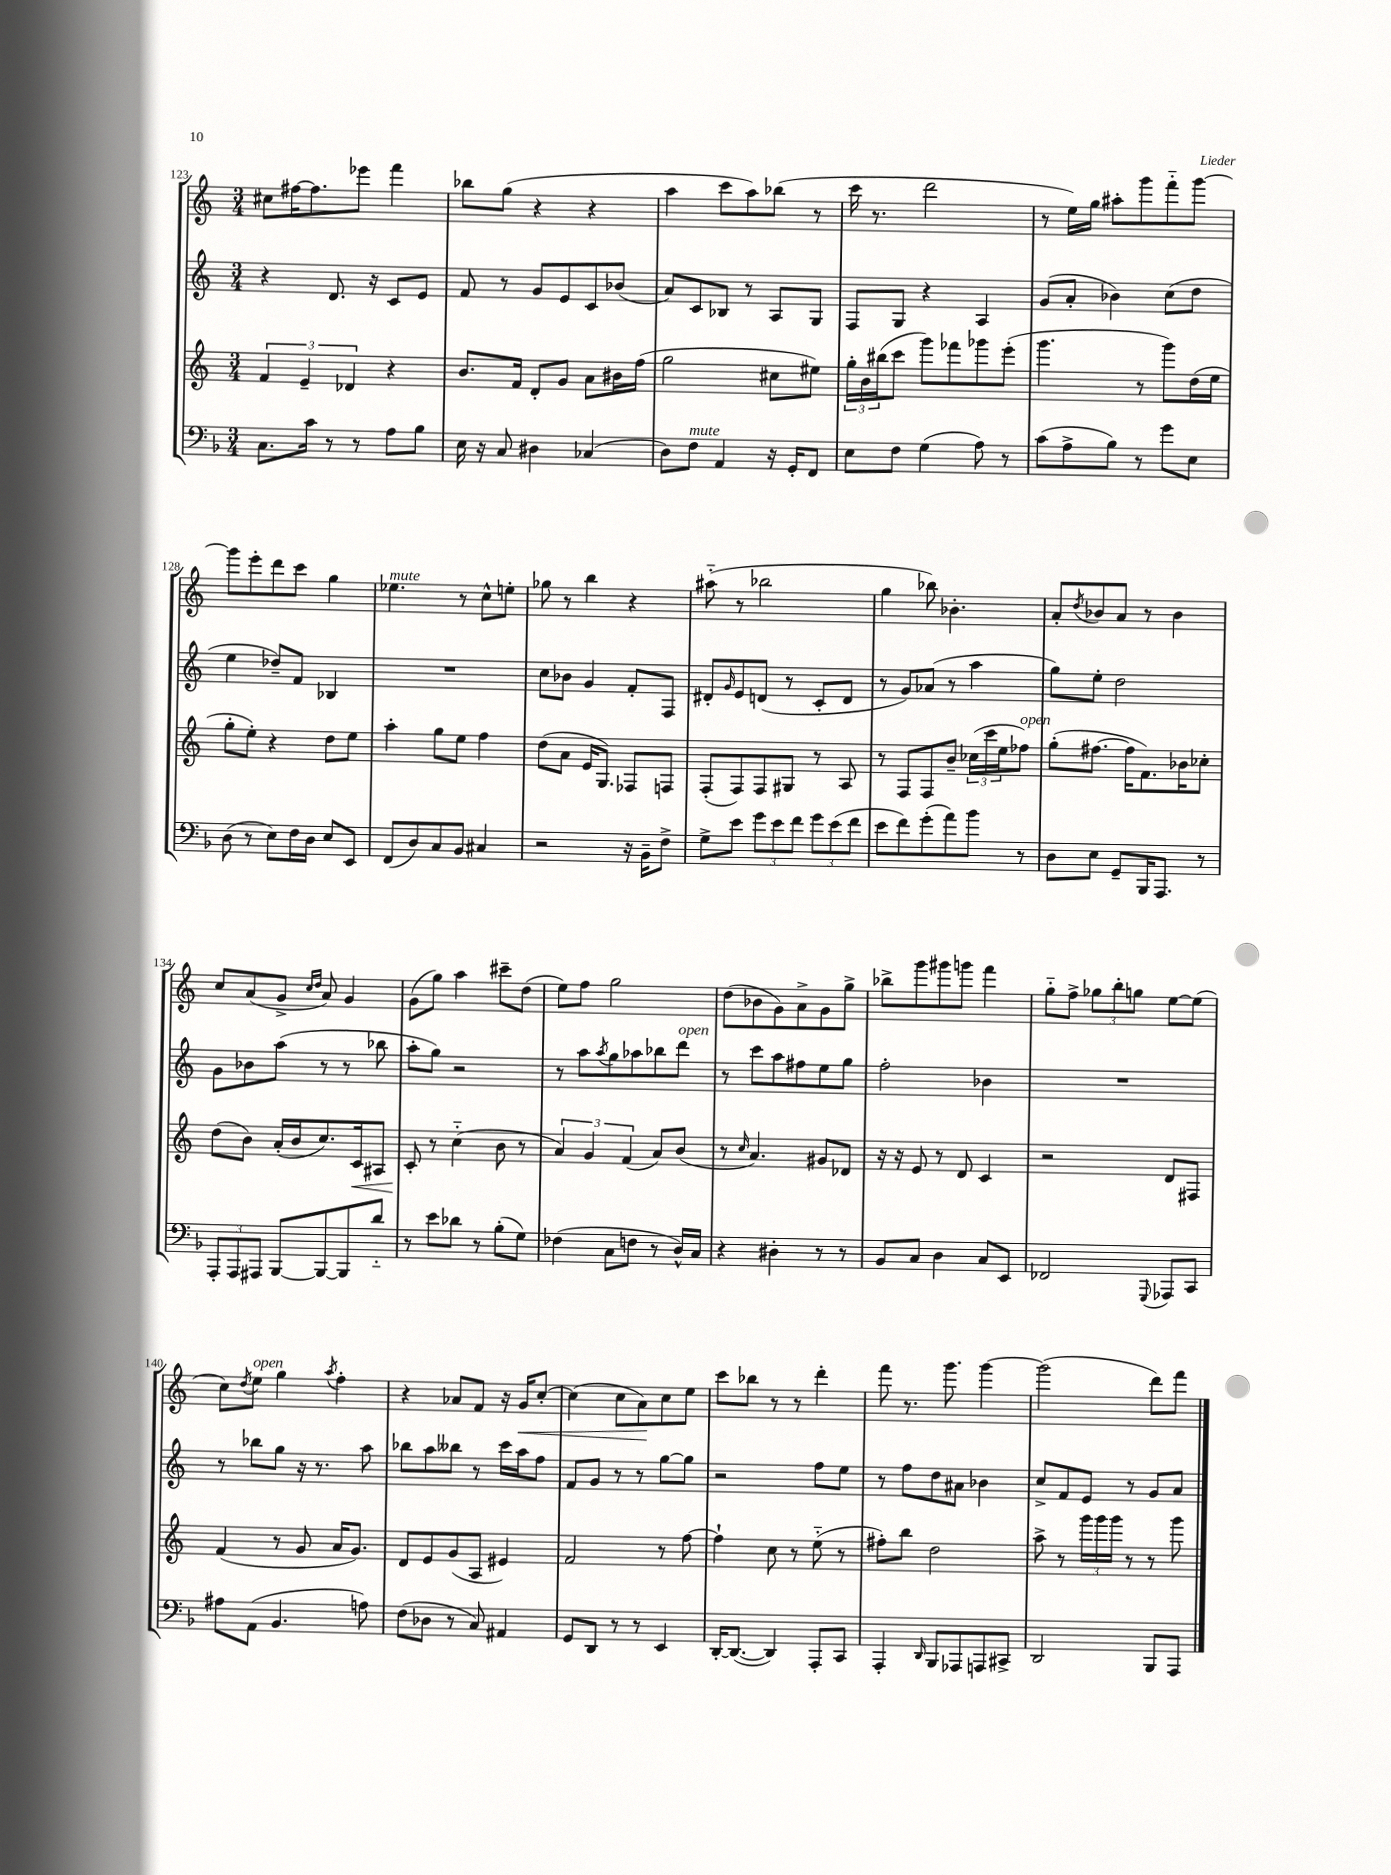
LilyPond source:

<<
\new StaffGroup <<
\new Staff = "s0" {
    \clef treble \key c \major \numericTimeSignature \time 3/4
    cis''8 fis''16~ fis''8. ees'''8 f'''4 |
    bes''8 g''8( r4 r4 |
    a''4 c'''8 a''8) bes''8( r8 |
    c'''16 r8. d'''2 |
    r8 e''16) g''16 ais''8-. g'''8 f'''8-_ g'''8~ |
    g'''8 e'''8-. d'''8 c'''8 g''4 |
    ees''4.^\markup { \italic "mute" } r8 c''8-^ e''8-. |
    ges''8 r8 b''4 r4 |
    ais''8-_( r8 bes''2 |
    g''4 bes''8) bes'4.-. |
    a'8-. \acciaccatura { d''8 } bes'8 a'8 r8 bes'4 |
    c''8 a'8( g'8-> \grace { c''16 d''16 } a'8) g'4 |
    g'8( g''8) a''4 cis'''8-- d''8( |
    e''8) f''8 g''2 |
    d''8( bes'8 g'8) a'8-> g'8 g''8-> |
    bes''8-> g'''8 gis'''8 g'''8 f'''4 |
    g''8-_ f''8-> \tuplet 3/2 { ges''8 b''8-. g''8 } e''8~ e''8( |
    c''8) \acciaccatura { d''8 } e''8^\markup { \italic "open" } g''4 \acciaccatura { a''8 } f''4-. |
    r4 aes'8 f'8 r16 g'16\< c''8~-. |
    c''4( c''8 a'8\!) c''8 e''8 |
    c'''8 bes''8 r8 r8 d'''4-. |
    f'''8 r8. g'''8. g'''4~ |
    g'''2( d'''8) f'''8 \bar "|." |
}
\new Staff = "s1" {
    \clef treble \key c \major \numericTimeSignature \time 3/4
    r4 d'8. r16 c'8 e'8 |
    f'8 r8 g'8 e'8 c'8 bes'8( |
    a'8) c'8 bes8 r8 a8 g8 |
    f8 g8 r4 a4 |
    g'8( a'8-. bes'4) c''8( d''8 |
    e''4 des''8--) f'8 bes4 |
    R2. |
    c''8 bes'8 g'4 f'8-. f8 |
    dis'8-. \grace { g'16 } e'8 d'8( r8 c'8-. d'8 |
    r8 g'8) aes'8( r8 a''4 |
    g''8) e''8-. d''2 |
    g'8 bes'8 a''8( r8 r8 bes''8 |
    a''8-. g''8) r2 |
    r8 a''8 \acciaccatura { a''8 } g''8 aes''8 bes''8 d'''8^\markup { \italic "open" } |
    r8 c'''8 a''8 fis''8 e''8 g''8 |
    f''2-. bes'4 |
    R2. |
    r8 bes''8 g''8 r16 r8. a''8 |
    bes''8 a''8 beses''8 r8 c'''16 a''16 f''8 |
    f'8 g'8 r8 r8 g''8~ g''8 |
    r2 f''8 e''8 |
    r8 f''8 d''8 ais'8 bes'4 |
    c''8-> f'8 e'8 r8 g'8 a'8 \bar "|." |
}
\new Staff = "s2" {
    \clef treble \key c \major \numericTimeSignature \time 3/4
    \tuplet 3/2 { f'4 e'4-- des'4 } r4 |
    b'8. f'16 d'8-. g'8 a'8 bis'16 f''16( |
    g''2 cis''8 eis''8) |
    \tuplet 3/2 { g''16-. b'16 bis''16( } c'''8 g'''8) fes'''8 ges'''8 e'''8-.( |
    g'''4. r8 g'''8) d''16( e''16 |
    g''8-. e''8-.) r4 d''8 e''8 |
    a''4-. g''8 e''8 f''4 |
    d''8( a'8 e'16 g8.) fes8 f8 |
    f8-.( f8) f8 gis8 r8 a8 |
    r8 f8 f8 b'8-- \tuplet 3/2 { ces''16( c'''16 e''16 } fes''8^\markup { \italic "open" }) |
    g''8-.( fis''8.~ fis''16 f'8.) bes'16 ces''8-. |
    d''8( b'8) a'16-.( b'16 c''8.) c'16\< ais8 |
    c'8-.\! r8 c''4-_( b'8 r8 |
    \tuplet 3/2 { a'4) g'4 f'4( } a'8) b'8( |
    r8 \grace { c''16 } a'4.) gis'8 des'8 |
    r16 r16 e'8 r8 d'8 c'4 |
    r2 d'8 fis8 |
    f'4( r8 g'8 a'16 g'8.) |
    d'8 e'8 g'8( a8 eis'4) |
    f'2 r8 f''8~ |
    f''4-! c''8 r8 e''8-_( r8 |
    fis''8-.) b''8 d''2 |
    a''8-> r8 \tuplet 3/2 { g'''16 g'''16 g'''16 } r8 r8 g'''8 \bar "|." |
}
\new Staff = "s3" {
    \clef bass \key f \major \numericTimeSignature \time 3/4
    c8. c'16 r8 r8 a8 bes8 |
    e16 r16 c8 dis4 ces4( |
    d8) f8^\markup { \italic "mute" } a,4 r16 g,16-. f,8 |
    e8 f8 g4( a8) r8 |
    c'8( a8-> bes8) r8 g'8 e8 |
    d8( r8 e8) f16 d16 e8 e,8 |
    f,8( d8) c8 bes,8 cis4 |
    r2 r16 bes,16-- f8-> |
    g8-> e'8 \tuplet 3/2 { g'8 e'8 f'8 } \tuplet 3/2 { g'8 e'8( f'8 } |
    e'8 f'8) g'8-.( a'8) bes'8 r8 |
    d8 e8 g,8-- bes,,16 a,,8. r8 |
    \tuplet 3/2 { a,,8-. a,,8 ais,,8 } bes,,8~ bes,,8~ bes,,8 d'8-_ |
    r8 e'8 des'8 r8 bes8-.( g8) |
    fes4( c8 f8 r8 d16-^) c16 |
    r4 dis4-. r8 r8 |
    bes,8 c8 d4 c8 e,8 |
    fes,2 \appoggiatura { g,,8 } aes,,8 c,8 |
    ais8 a,8( bes,4. a8) |
    f8( des8 r8 c8) ais,4 |
    g,8 d,8 r8 r8 e,4 |
    d,16~-. d,8.~( d,4) a,,8-. c,8 |
    a,,4-. \grace { d,16 } bes,,8 aes,,8 a,,8 cis,8-> |
    d,2 bes,,8 a,,8 \bar "|." |
}
>>
>>
\layout { \context { \Score currentBarNumber = #123 } }
